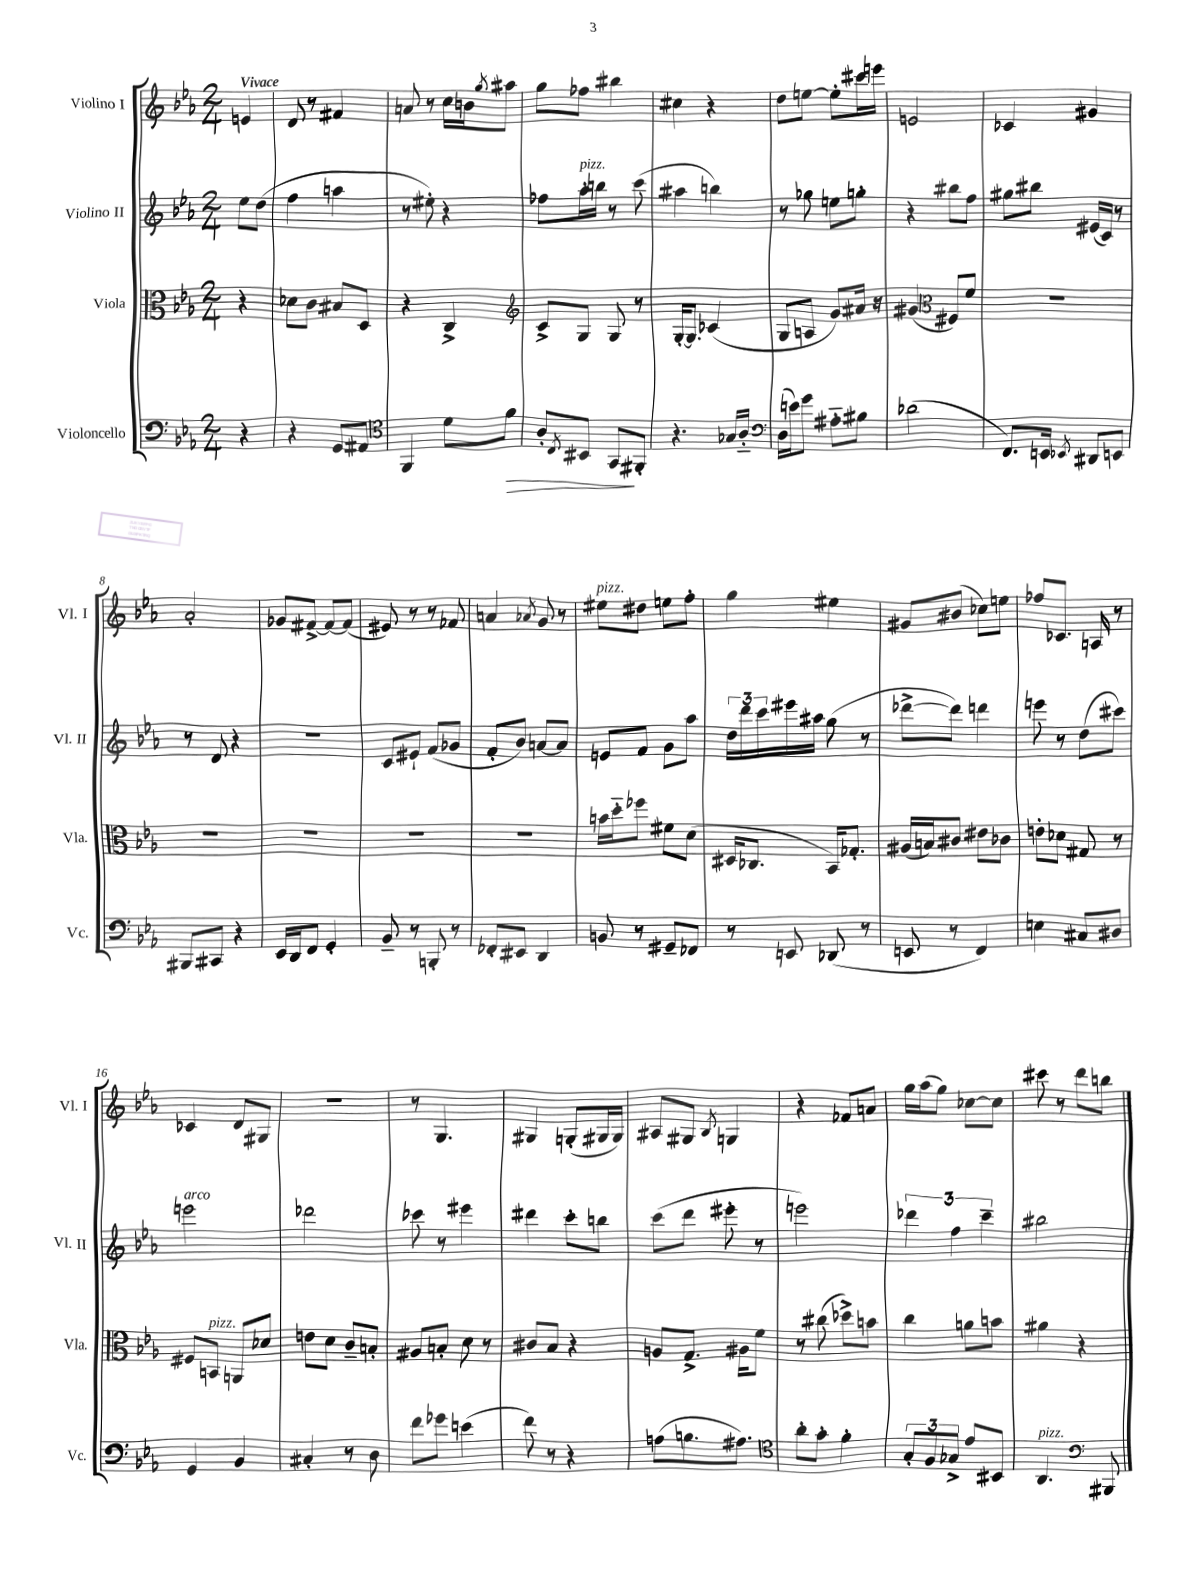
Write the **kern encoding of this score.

**kern	**dynam	**kern	**kern	**kern
*part4	*part4	*part3	*part2	*part1
*staff4	*staff4	*staff3	*staff2	*staff1
*I"Violoncello	*	*I"Viola	*I"Violino II	*I"Violino I
*I'Vc.	*	*I'Vla.	*I'Vl. II	*I'Vl. I
*clefF4	*	*clefC3	*clefG2	*clefG2
*k[b-e-a-]	*	*k[b-e-a-]	*k[b-e-a-]	*k[b-e-a-]
*M2/4	*	*M2/4	*M2/4	*M2/4
=	=	=	=	=
!	!	!	!	!LO:TX:a:B:t=Vivace
4r	.	4r	8ee-\L	4en/
.	.	.	(8dd\J	.
=1	=1	=1	=1	=1
4r	.	8d-X\L	4ff\	8d/
.	.	8c\J	.	8r
8GG/L	.	8B#X/L	4aan\	4f#X/
8AA#X/J	.	8D/J	.	.
=2	=2	=2	=2	=2
*clefC4	*	*	*	*
4FF/	.	4r	8r	8an/
.	.	.	8ee#X'\)	8r
8d\L	.	4C^/	4r	16cc\LL
.	.	.	.	16bn\J
.	.	.	.	8qgg/
!	!LO:HP:b	!	!	!
8f\J	>	.	.	8aa#X\J
=3	=3	=3	=3	=3
*	*	*clefG2	*	*
8A-'/L	.	8c^/L	8ff-X\L	8gg\L
8qC/	.	.	.	.
!	!	!	!LO:TX:a:i:t=pizz.	!
8BB#X/J	.	8G/J	16aa-'\L	8ff-X\J
.	.	.	16bbn\JJ	.
8GG/L	.	8G/	8r	4bb#X\
8FF#X'/J	]	8r	(8ccc\	.
=4	=4	=4	=4	=4
4.r	.	[16G'/KL	4aa#X\	4cc#X\
.	.	8.G/J]	.	.
.	.	(4c-X/	4bbn\)	4r
16G-X/LL	.	.	.	.
16A-/JJ	.	.	.	.
=5	=5	=5	=5	=5
*clefF4	*	*	*	*
(16D\LL	.	8G/L	8r	8dd\L
16en\J)	.	.	.	.
8g\J	.	8An/J	8gg-X\	[8een\J
8A#X\L	.	8g/L)	8een\L	8ee'\L]
8B#X\J	.	16a#X/Jk	8ggn'\J	16ccc#X\L
.	.	16r	.	16eeen\JJ
=6	=6	=6	=6	=6
(2d-X\	.	(4g#X/	4r	2en/
*	*	*clefC3	*	*
.	.	8F#X/L)	8bb#X\L	.
.	.	8f/J	8ff\J	.
=7	=7	=7	=7	=7
8.FF/L)	.	2r	8gg#X\L	4c-X/
.	.	.	8bb#X\J	.
16EEn/Jk	.	.	.	.
8qEE-X/	.	.	.	.
8DD#X/L	.	.	(16e#X/LL	4g#X/
.	.	.	16c/JJ)	.
8EEn/J	.	.	8r	.
!!LO:LB:g=z
=8	=8	=8	=8	=8
8BBB#X/L	.	2r	8r	2a-'/
8CC#X/J	.	.	8d/	.
4r	.	.	4r	.
=9	=9	=9	=9	=9
16EE-/LL	.	2r	2r	8g-X/L
16DD/J	.	.	.	.
8FF/J	.	.	.	[8f#X^/J
4GG'/	.	.	.	8f#/L_
.	.	.	.	(8f#/J]
=10	=10	=10	=10	=10
8BB-~/	.	2r	8c/L	8e#X/)
8r	.	.	8e#X`/J	8r
8BBBn'/	.	.	(8f/L	8r
8r	.	.	8g-X/J	8f-X/
=11	=11	=11	=11	=11
8FF-X'/L	.	2r	8f'/L	4an/
8EE#X/J	.	.	8b-/J)	.
.	.	.	.	8qa-X/
4DD/	.	.	[8an/L	8g/
.	.	.	8a/J]	8r
=12	=12	=12	=12	=12
!	!	!	!	!LO:TX:a:i:t=pizz.
8BBn/	.	16bn\LL	8en/L	8ee#X\L
.	.	16dd\J	.	.
8r	.	8ff-X\J	8f/J	8dd#X\J
8GG#X~/L	.	8f#X\L	8g\L	8een\L
8FF-X/J	.	(8d\J	8aa-\J	8ff'\J
=13	=13	=13	=13	=13
8r	.	16D#X/KL	24dd\LL	4gg\
.	.	.	24ddd\	.
.	.	8.C-X/J	.	.
.	.	.	24ccc\	.
8EEn/	.	.	16eee#X\	.
.	.	.	16aa#X\JJ	.
(8DD-X/	.	16BB-/KL)	(8gg\	4ee#X\
.	.	8.G-X'/J	.	.
8r	.	.	8r	.
=14	=14	=14	=14	=14
8EEn/	.	(16A#X/LL	[8ddd-X^\L	8g#X/L
.	.	16Bn/J)	.	.
8r	.	8c#X/J	8ddd-\J])	(8b#X/J
4FF/)	.	8e#X\L	4dddn\	8cc-X\L)
.	.	8c-X\J	.	8een\J
=15	=15	=15	=15	=15
4En\	.	8en'\L	8eeen\	8ff-X/L
.	.	8d-X\J	8r	8.c-X/J
8C#X/L	.	8G#X/	(8dd\L	.
.	.	.	.	16An/
8D#X/J	.	8r	8ccc#X\J)	8r
!!LO:LB:g=z
=16	=16	=16	=16	=16
!	!	!	!LO:TX:a:i:t=arco	!
4GG/	.	8F#X/L	2eeen\	4c-X/
!	!	!LO:TX:a:i:t=pizz.	!	!
.	.	8BBn/J	.	.
4BB-/	.	8AAn/L	.	8d/L
.	.	8d-X/J	.	8G#X/J
=17	=17	=17	=17	=17
4C#X'/	.	8en\L	2ddd-X\	2r
.	.	8d\J	.	.
8r	.	8c~/L	.	.
8D\	.	8Bn'/J	.	.
=18	=18	=18	=18	=18
8f\L	.	8A#X/L	8ccc-X\	8r
8g-X\J	.	8Bn'/J	8r	4.G/
(4en\	.	8d\	4eee#X\	.
.	.	8r	.	.
=19	=19	=19	=19	=19
8f\)	.	8c#X/L	4ddd#X\	4G#X/
8r	.	8B-/J	.	.
4r	.	4r	8ccc'\L	(8Gn'/L
.	.	.	8bbn\J	16G#X/L
.	.	.	.	16G#/JJ)
=20	=20	=20	=20	=20
(8An\L	.	8An/L	(8ccc\L	8A#X/L
8.Bn\	.	8.G^/J	8ddd\J	8G#X/J
.	.	.	.	8qB-/
.	.	.	8eee#X'\	4Gn/
8.A#X\J)	.	16A#X\KL	.	.
.	.	8f\J	8r	.
=21	=21	=21	=21	=21
*clefC4	*	*	*	*
8a-'\L	.	8r	2eeen\)	4r
8g'\J	.	(8cc#X\	.	.
4f'\	.	8dd-X^\L)	.	8f-X/L
.	.	8bn\J	.	8an/J
=22	=22	=22	=22	=22
12G'/L	.	4cc\	6ddd-X\	16gg\LL
.	.	.	.	(16aa-\J
12F/	.	.	.	.
.	.	.	.	8gg\J)
12G-X^/J	.	.	6ff\	.
8e-/L	.	8an\L	.	[8cc-X\L
.	.	.	6ccc~\	.
8BB#X/J	.	8bn\J	.	8cc-\J]
=23	=23	=23	=23	=23
!LO:TX:a:i:t=pizz.	!	!	!	!
4.AA-/	.	4a#X\	2bb#X\	8ccc#X\
.	.	.	.	8r
.	.	4r	.	8ddd\L
*clefF4	*	*	*	*
8BBB#X/	.	.	.	8bbn\J
==	==	==	==	==
*-	*-	*-	*-	*-
